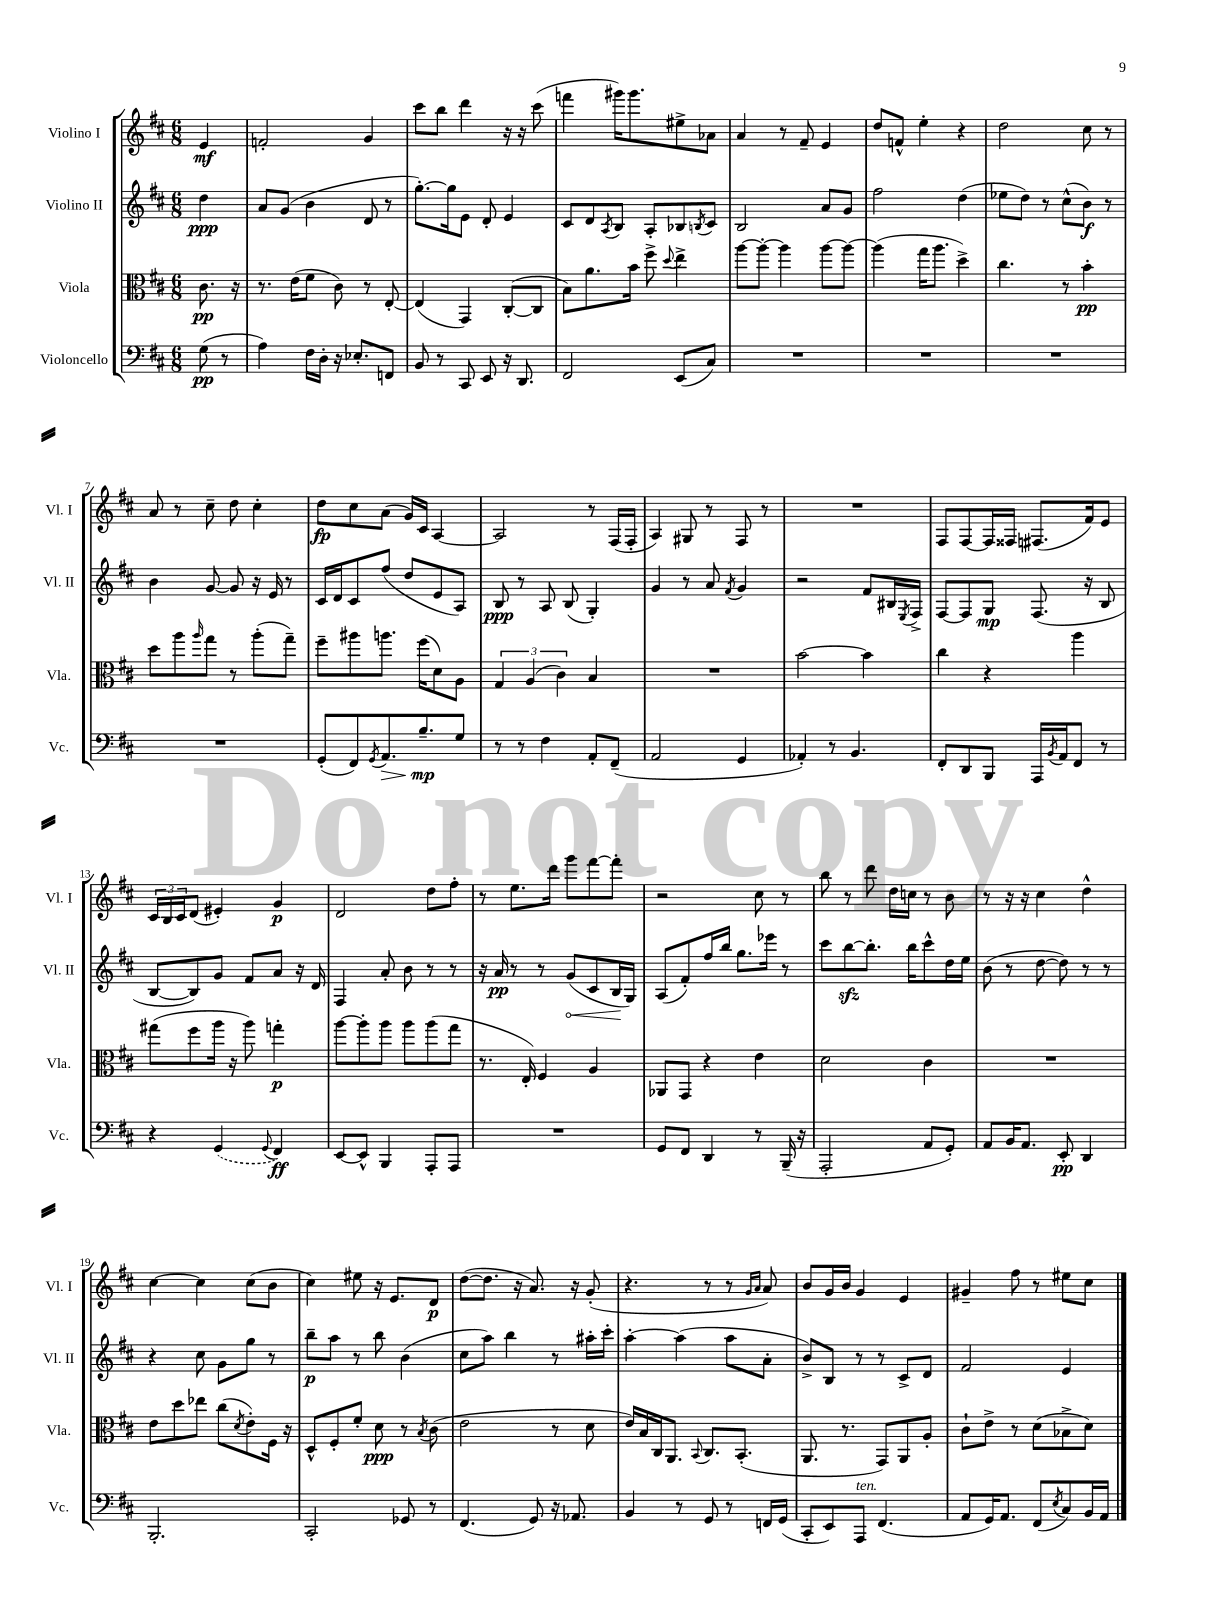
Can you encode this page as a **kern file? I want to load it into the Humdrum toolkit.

**kern	**kern	**kern	**kern
*staff4	*staff3	*staff2	*staff1
*clefF4	*clefC3	*clefG2	*clefG2
*k[f#c#]	*k[f#c#]	*k[f#c#]	*k[f#c#]
*M6/8	*M6/8	*M6/8	*M6/8
(8G	8.c#	4dd	4e
8r	.	.	.
.	16r	.	.
=	=	=	=
4A)	8.r	8a	2f'
.	.	(8g	.
.	(16e	.	.
16F#	8f#	4b	.
16D'	.	.	.
16r	8c#)	.	.
8.E-'	.	.	.
.	8r	8d	4g
8FF	[8E'	8r	.
=	=	=	=
8BB	(4E]	[8.gg')	8ccc#
8r	.	.	8bb
.	.	16gg]	.
8CC#	4GG)	8e	4ddd
8EE	.	8d'	.
16r	([8C#'	4e	16r
8.DD	.	.	16r
.	8C#]	.	(8ccc#
=	=	=	=
2FF#	8B)	8c#	4fff
.	8.a	8d	.
.	.	8qA	.
.	.	8B	16ggg#)
.	16b	.	8.ggg#
.	8ff#^	8A'	.
.	8qqdd	.	.
(8EE	4ee^	8B-	8ee#^
.	.	8qB	.
8C#)	.	8c#	8a-
=	=	=	=
2.r	[8aa	2B	4a
.	8aa'_	.	.
.	4aa]	.	8r
.	.	.	8f#~
.	[8aa	8a	4e
.	8aa_	8g	.
=	=	=	=
2.r	(4aa]	2ff#	8dd
.	.	.	8f^^
.	16gg	.	4ee'
.	8.aa	.	.
.	4dd^)	(4dd	4r
=	=	=	=
2.r	4.cc#	8ee-	2dd
.	.	8dd)	.
.	.	8r	.
.	8r	(8cc#^^	.
.	4b'	8b)	8cc#
.	.	8r	8r
=	=	=	=
2.r	8dd	4b	8a
.	8aa	.	8r
.	16qqaa	.	.
.	8gg	[8g	8cc#~
.	8r	8g]	8dd
.	(8aa'	16r	4cc#'
.	.	16e	.
.	8gg~)	8r	.
=	=	=	=
(8GG'	8ff#~	16c#	8dd
.	.	16d	.
8FF#)	8aa#	8c#	8cc#
8qGG	.	.	.
8.AA	8.aa	(8ff#	(8a
.	.	8dd	16g)
8.B~	(16ff#	.	16c#
.	8d)	8e	[4A
8G	8A	8A)	.
=	=	=	=
8r	6G	8B	2A]
8r	.	8r	.
.	(6A	.	.
4F#	.	8A	.
.	6c#)	.	.
.	.	(8B	.
8AA'	4B	4G')	8r
(8FF#~	.	.	(16F#
.	.	.	16F#'
=	=	=	=
2AA	2.r	4g	4A)
.	.	8r	8G#
.	.	8a	8r
.	.	8qf#	.
4GG	.	4g	8F#
.	.	.	8r
=	=	=	=
4AA-')	[2b	2r	2.r
8r	.	.	.
4.BB	.	.	.
.	4b]	8f#	.
.	.	16B#	.
.	.	8qE	.
.	.	16F#^	.
=	=	=	=
8FF#'	4cc#	[8F#	8F#
8DD	.	8F#]	[8F#
8BBB	4r	8G	16F#]
.	.	.	16F##
16AAA	.	(8.F#	(8.F#
8qBB	.	.	.
16AA	.	.	.
8FF#	4aa	.	.
.	.	16r	16f#)
8r	.	8B	8e
=	=	=	=
4r	(8gg#	[8B	24c#
.	.	.	24B
.	.	.	24c#
.	8ff#	8B])	(8d
(4GG	16aa	8g	4e#')
.	16r	.	.
.	8aa)	8f#	.
8qqGG	.	.	.
4FF#)	4gg'	8a	4g
.	.	16r	.
.	.	16d	.
=	=	=	=
[8EE	[8aa	4F#	2d
8EE^^]	8aa']	.	.
4BBB	8aa	8a'	.
.	8aa	8b	.
8AAA'	(8aa	8r	8dd
8AAA	8gg	8r	8ff#'
=	=	=	=
2.r	8.r	16r	8r
.	.	16a	.
.	.	8r	8.ee
.	16E')	.	.
.	4F#	8r	.
.	.	.	16ddd
.	.	(8g	8ggg
.	4A	8c#	[8fff#
.	.	16B	8fff#']
.	.	16G)	.
=	=	=	=
8GG	8AA-	(8A	2r
8FF#	8GG	8f#')	.
4DD	4r	16ff#	.
.	.	16bb	.
.	.	8.gg	.
8r	4e	.	8cc#
.	.	16eee-	.
(16BBB~	.	8r	8r
16r	.	.	.
=	=	=	=
2AAA'	2d	8ccc#	8bb
.	.	[8bb	8r
.	.	8.bb']	8ddd
.	.	.	16dd
.	.	16bb	16cc
8AA	4c#	8ccc#^^	8r
8GG')	.	16dd	8b
.	.	16ee	.
=	=	=	=
8AA	2.r	(8b	8r
16BB	.	8r	16r
8.AA	.	.	16r
.	.	[8dd	4cc#
8EE'	.	8dd])	.
4DD	.	8r	4dd^^
.	.	8r	.
=	=	=	=
2.BBB'	8e	4r	[4cc#
.	8dd	.	.
.	8ee-	8cc#	4cc#]
.	(8cc#	8g	.
.	8qd	.	.
.	8e')	8gg	(8cc#
.	16F#	8r	8b
.	16r	.	.
=	=	=	=
2CC#'	8D^^	8bb~	4cc#)
.	8F#'	8aa	.
.	8f#'	8r	8ee#
.	8d	8bb	16r
.	.	.	8.e
8GG-	8r	(4b	.
.	8qB	.	.
8r	(8c#	.	8d
=	=	=	=
(4.FF#	2e	8cc#	([8dd
.	.	8aa)	8.dd]
.	.	4bb	.
.	.	.	16r
8GG)	.	.	8.a)
16r	8r	8r	.
8.AA-	.	.	16r
.	8d	16aa#'	(8g'
.	.	16ccc#'	.
=	=	=	=
4BB	16e)	[4aa'	4.r
.	16B	.	.
.	16C#	.	.
.	8.AA	.	.
8r	.	(4aa]	.
.	8qqBB	.	.
8GG	8.C#	.	8r
8r	.	8aa	8r
.	(8.BB'	.	.
.	.	.	16qqg
.	.	.	16qqa
16FF	.	8a'	8a)
(16GG	.	.	.
=	=	=	=
8CC#'	8.AA	8b^)	8b
8EE)	.	8B	16g
.	8.r	.	16b
8AAA	.	8r	4g
(4.FF#	8GG)	8r	.
.	8AA	8c#^	4e
.	8A'	8d	.
=	=	=	=
8AA	8c#`	2f#	4g#~
16GG)	8e^	.	.
8.AA	.	.	.
.	8r	.	8ff#
(8FF#	(8d	.	8r
8qE	.	.	.
8C#)	8B-^	4e	8ee#
16BB	8d)	.	8cc#
16AA	.	.	.
==	==	==	==
*-	*-	*-	*-
